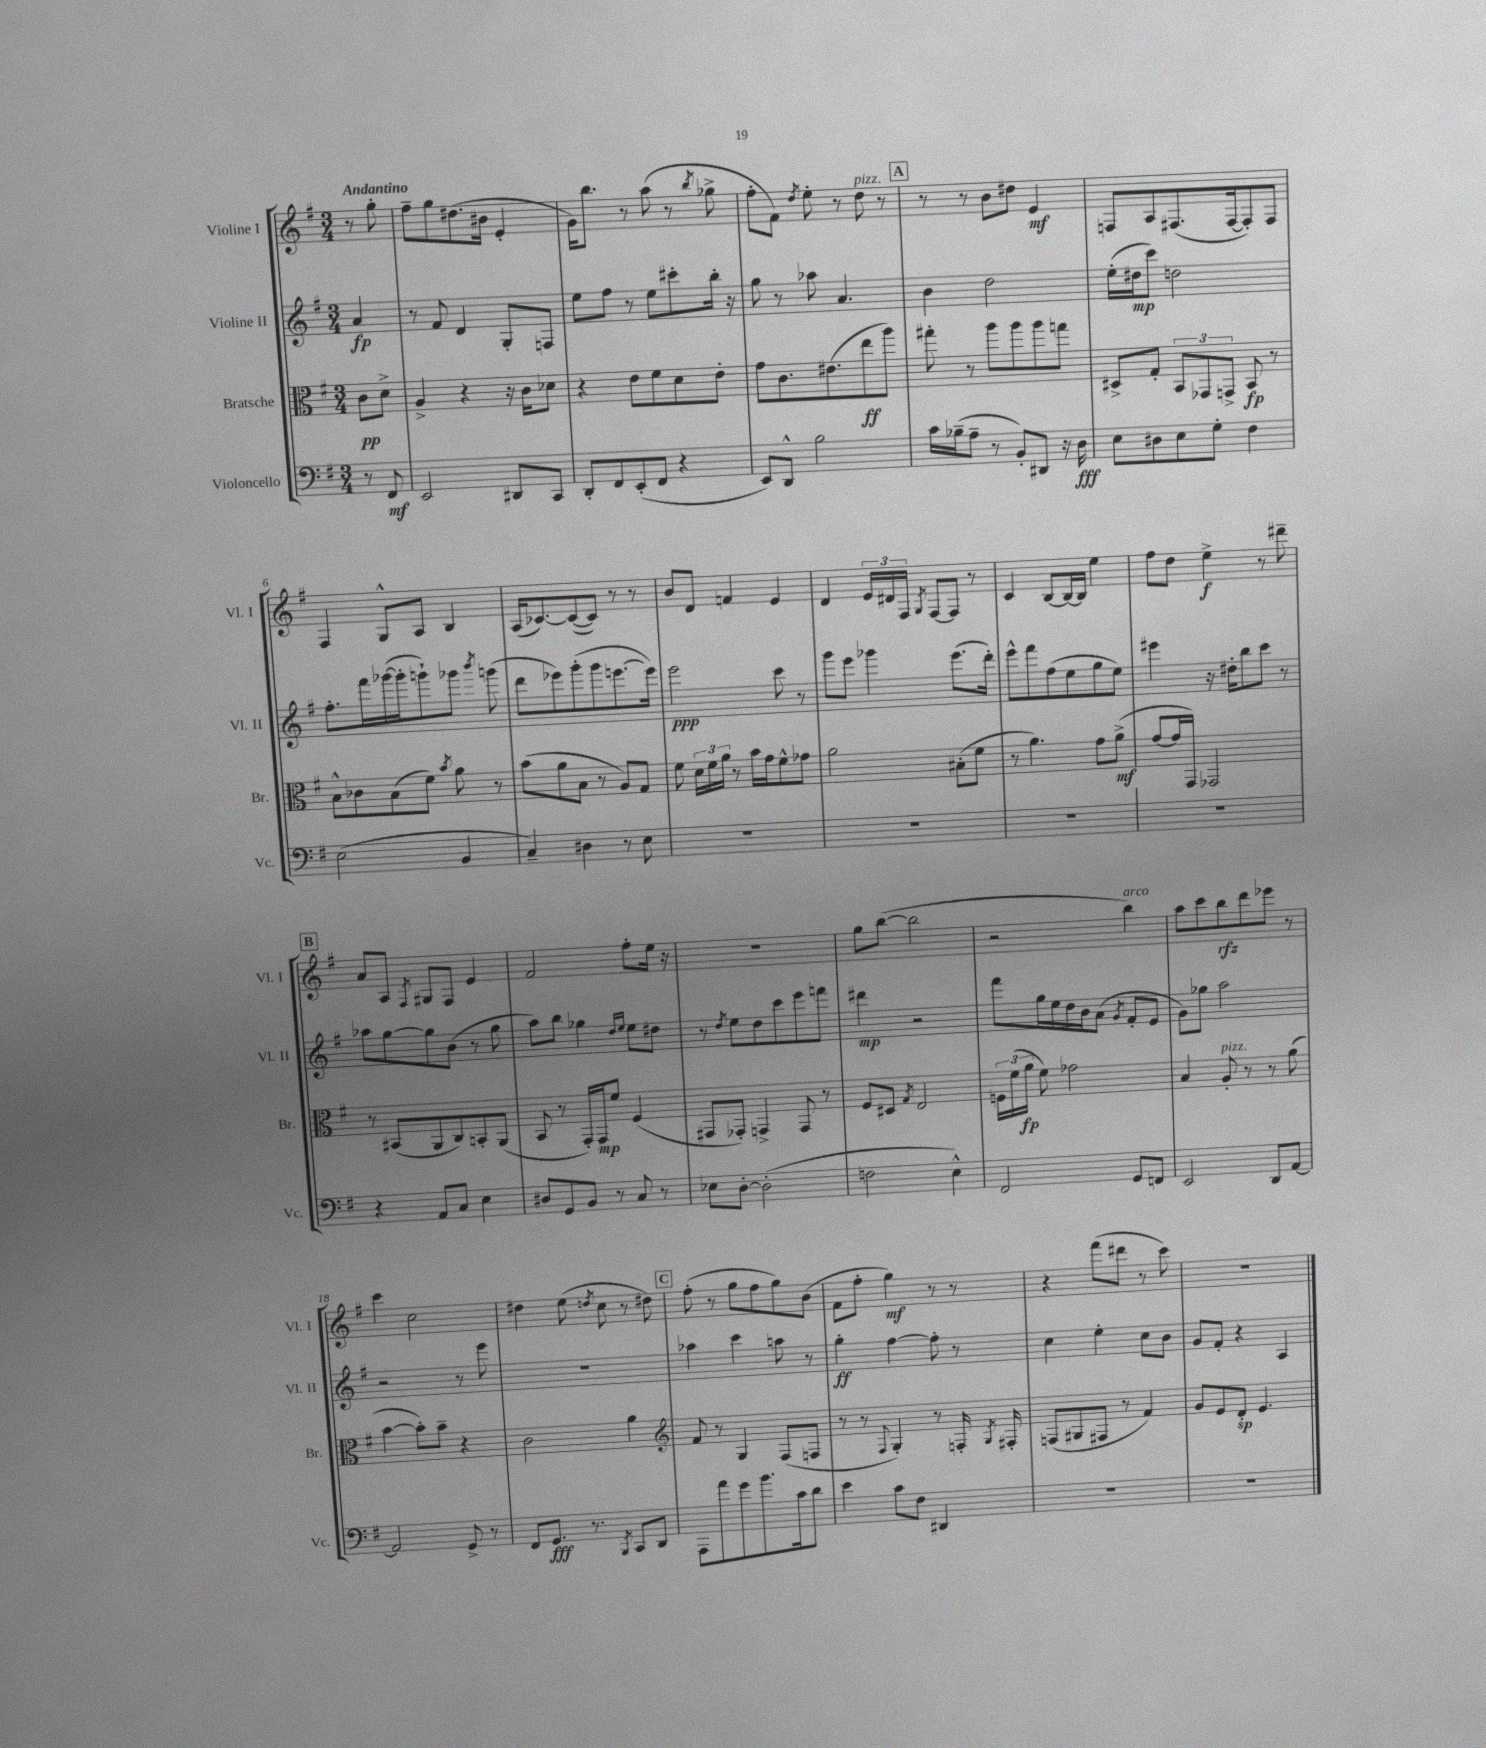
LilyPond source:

<<
\new StaffGroup <<
\new Staff = "s0" \with { instrumentName = "Violine I" shortInstrumentName = "Vl. I" } {
    \clef treble \key g \major \numericTimeSignature \time 3/4 \partial 4 \tempo "Andantino"
    \autoBeamOff r8 g''8-. |
    fis''8[-- g''8 dis''8.( bis'16] e'4-. |
    g'16[) b''8.] r8 a''8( r8 \acciaccatura { b''8 } ges''8-> |
    fis''8[-. fis'8]) \acciaccatura { d''8 } e''8-. r8 d''8^\markup { \italic "pizz." } r8 |
    \mark \markup { \box "A" } r8 r8 b'8[ dis''8] e'4\mf |
    f8[ a8 fis8.( fis16~ fis8-.) fis8] |
    fis4 g8[-^ a8] b4 |
    a16[( ces'8.~) ces'8~( ces'8]) r8 r8 |
    b'8[ d'8] f'4 e'4 |
    d'4 \tuplet 3/2 { e'16[ dis'16 fis16] } \acciaccatura { g8 } fis8[~ fis8] r8 |
    c'4 b8[~ b16~ b16] e''4 |
    fis''8[ d''8] e''4->\f r8 dis'''8-- |
    \mark \markup { \box "B" } a'8[ a8] \acciaccatura { fis8 } gis8[ fis8] e'4 |
    fis'2 fis''8[-. e''16] r16 |
    R2. |
    g''8[ b''8]~( b''2 |
    r2 b''4^\markup { \italic "arco" }) |
    a''8[ c'''8 b''8\rfz d'''8 ees'''8] r8 |
    c'''4 c''2 |
    dis''4 e''8( \acciaccatura { d''8 } c''8 r8 dis''8) |
    \mark \markup { \box "C" } fis''8-.( r8 g''8[ fis''8 g''8) b'8]( |
    fis'8[ fis''8]-. g''4\mf) r8 r8 |
    r4 fis'''8[( dis'''8] r8 c'''8) |
    R2. \bar "|." |
}
\new Staff = "s1" \with { instrumentName = "Violine II" shortInstrumentName = "Vl. II" } {
    \clef treble \key g \major \numericTimeSignature \time 3/4 \partial 4
    \autoBeamOff a'4\fp |
    r8 fis'8 d'4 g8[-. f8] |
    e''8[ fis''8] r8 e''8[ cis'''8-. b''16]-. r16 |
    g''8 r8 aes''8 a'4. |
    \mark \markup { \box "A" } b'4 d''2 |
    e''16[-.( dis''16\mp c'''8]) d''2 |
    fis''8.[-. fis'''16 ges'''16~( ges'''16-. g'''8-!) ges'''8] \acciaccatura { b'''8 } g'''8( |
    d'''8[ ees'''8) g'''8-.( g'''8 e'''8.~ e'''16]) |
    e'''2\ppp c'''8 r8 |
    g'''8[ e'''8] ges'''4 e'''8.[( d'''16]-.) |
    e'''8[-^ fis'''8 fis''8( e''8 g''8 e''8]) |
    eis'''4 r16 dis''16[-. b''8 c'''8] r8 |
    \mark \markup { \box "B" } aes''8[ g''8~ g''8 b'8]( r8 g''8 |
    a''8[) b''8] ges''4 \grace { d''16[ e''16] } e''8[ dis''8] |
    r8 \acciaccatura { d''8 } e''8[ d''8 c'''8 e'''8 f'''8] |
    dis'''4\mp r2 |
    fis'''8[ g''16 e''16 d''16 b'16 a'8]( \acciaccatura { g'8 } fis'8[-. e'8] |
    g'8[) ges''8] a''2 |
    r2 r8 e'''8 |
    R2. |
    \mark \markup { \box "C" } aes''4 c'''4 a''8 r8 |
    g''4-.\ff fis''4~ fis''8-. r8 |
    c''4 e''4-. c''8[ b'8] |
    g'8[ fis'8]-. r4 a4 \bar "|." |
}
\new Staff = "s2" \with { instrumentName = "Bratsche" shortInstrumentName = "Br." } {
    \clef alto \key g \major \numericTimeSignature \time 3/4 \partial 4
    \autoBeamOff c'8[\pp d'8]-> |
    a4-> r4 r16 c'16[ des'8] |
    r4 e'8[ fis'8 d'8 e'8]-. |
    g'8[ c'8. eis'8.( e''8\ff a''8]) |
    \mark \markup { \box "A" } gis''8-. r8 a''8[ a''8 a''8 g''8] |
    dis8[-> g8]-. \tuplet 3/2 { b,8[ ges,8 g,8]-> } b,8\fp r8 |
    b8[-^ ces'8 b8( fis'8]) \acciaccatura { b'8 } a'8 r8 |
    b'8[( a'8 b8] r8 a8[) g8] |
    fis'8 \tuplet 3/2 { d'16[ fis'16 a'16] } r8 b'16[ g'16 fis'8-^ ges'8] |
    a'2 bis8[-.( fis'8] |
    r8 a'4.) g'8[ a'8]->\mf( |
    g'8[~ g'16 g,16]) ges,2 |
    \mark \markup { \box "B" } r8 bis,8[( a,8 c8) b,8-. a,8]( |
    b,8 r8 g,16[-.) g,16\mp fis'8] fis4( |
    gis,8[ ges,8]-.) g,4-> g,8 r8 |
    fis8[ dis8] \acciaccatura { g8 } e2 |
    \tuplet 3/2 { f16[ fis'16( a'16]\fp } fis'8) ges'2 |
    b4 a8-.^\markup { \italic "pizz." } r8 r8 a'8( |
    b'4~ b'8[-.) b'8]-- r4 |
    c'2 a'4 |
    \mark \markup { \box "C" } \clef treble fis'8 r8 g4 fis8[( f8] |
    r8 r8 \appoggiatura { fis8 } g4-.) r8 f16-. \acciaccatura { g8 } fis16-. |
    f8[( gis8 fis8] r8 fis'4) |
    g'8[ e'8 d'8]-.\sp e'4. \bar "|." |
}
\new Staff = "s3" \with { instrumentName = "Violoncello" shortInstrumentName = "Vc." } {
    \clef bass \key g \major \numericTimeSignature \time 3/4 \partial 4
    \autoBeamOff r8 fis,8\mf |
    e,2 dis,8[ c,8] |
    d,8[-. fis,8 e,8-.( fis,8] r4 |
    e,8[) d,8]-^ b2 |
    \mark \markup { \box "A" } c'16[ bes16--( a8]-- r8 b,8[-.) dis,8] r16 d16\fff |
    e8[ dis8 e8 g8]-. fis4 |
    e2( b,4 |
    c4--) dis4 r8 e8 |
    R2. |
    R2. |
    R2. |
    R2. |
    \mark \markup { \box "B" } r4 a,8[ c8] e4 |
    dis8[ g,8 b,8] r8 c8 r8 |
    ees8[ d8]~-. d2-.( |
    f2 e4-^) |
    fis,2 g,8[ f,8] |
    e,2 d,8[ a,8]~ |
    a,2 g,8-> r8 |
    fis,8[ g,8.]\fff r8. \acciaccatura { b,,8 } c,8[ d,8] |
    \mark \markup { \box "C" } a,,8[ a'8 g'8 b'8. c'16 d'8] |
    e'4 c'8[ fis8] dis,4 |
    R2. |
    R2. \bar "|." |
}
>>
>>
